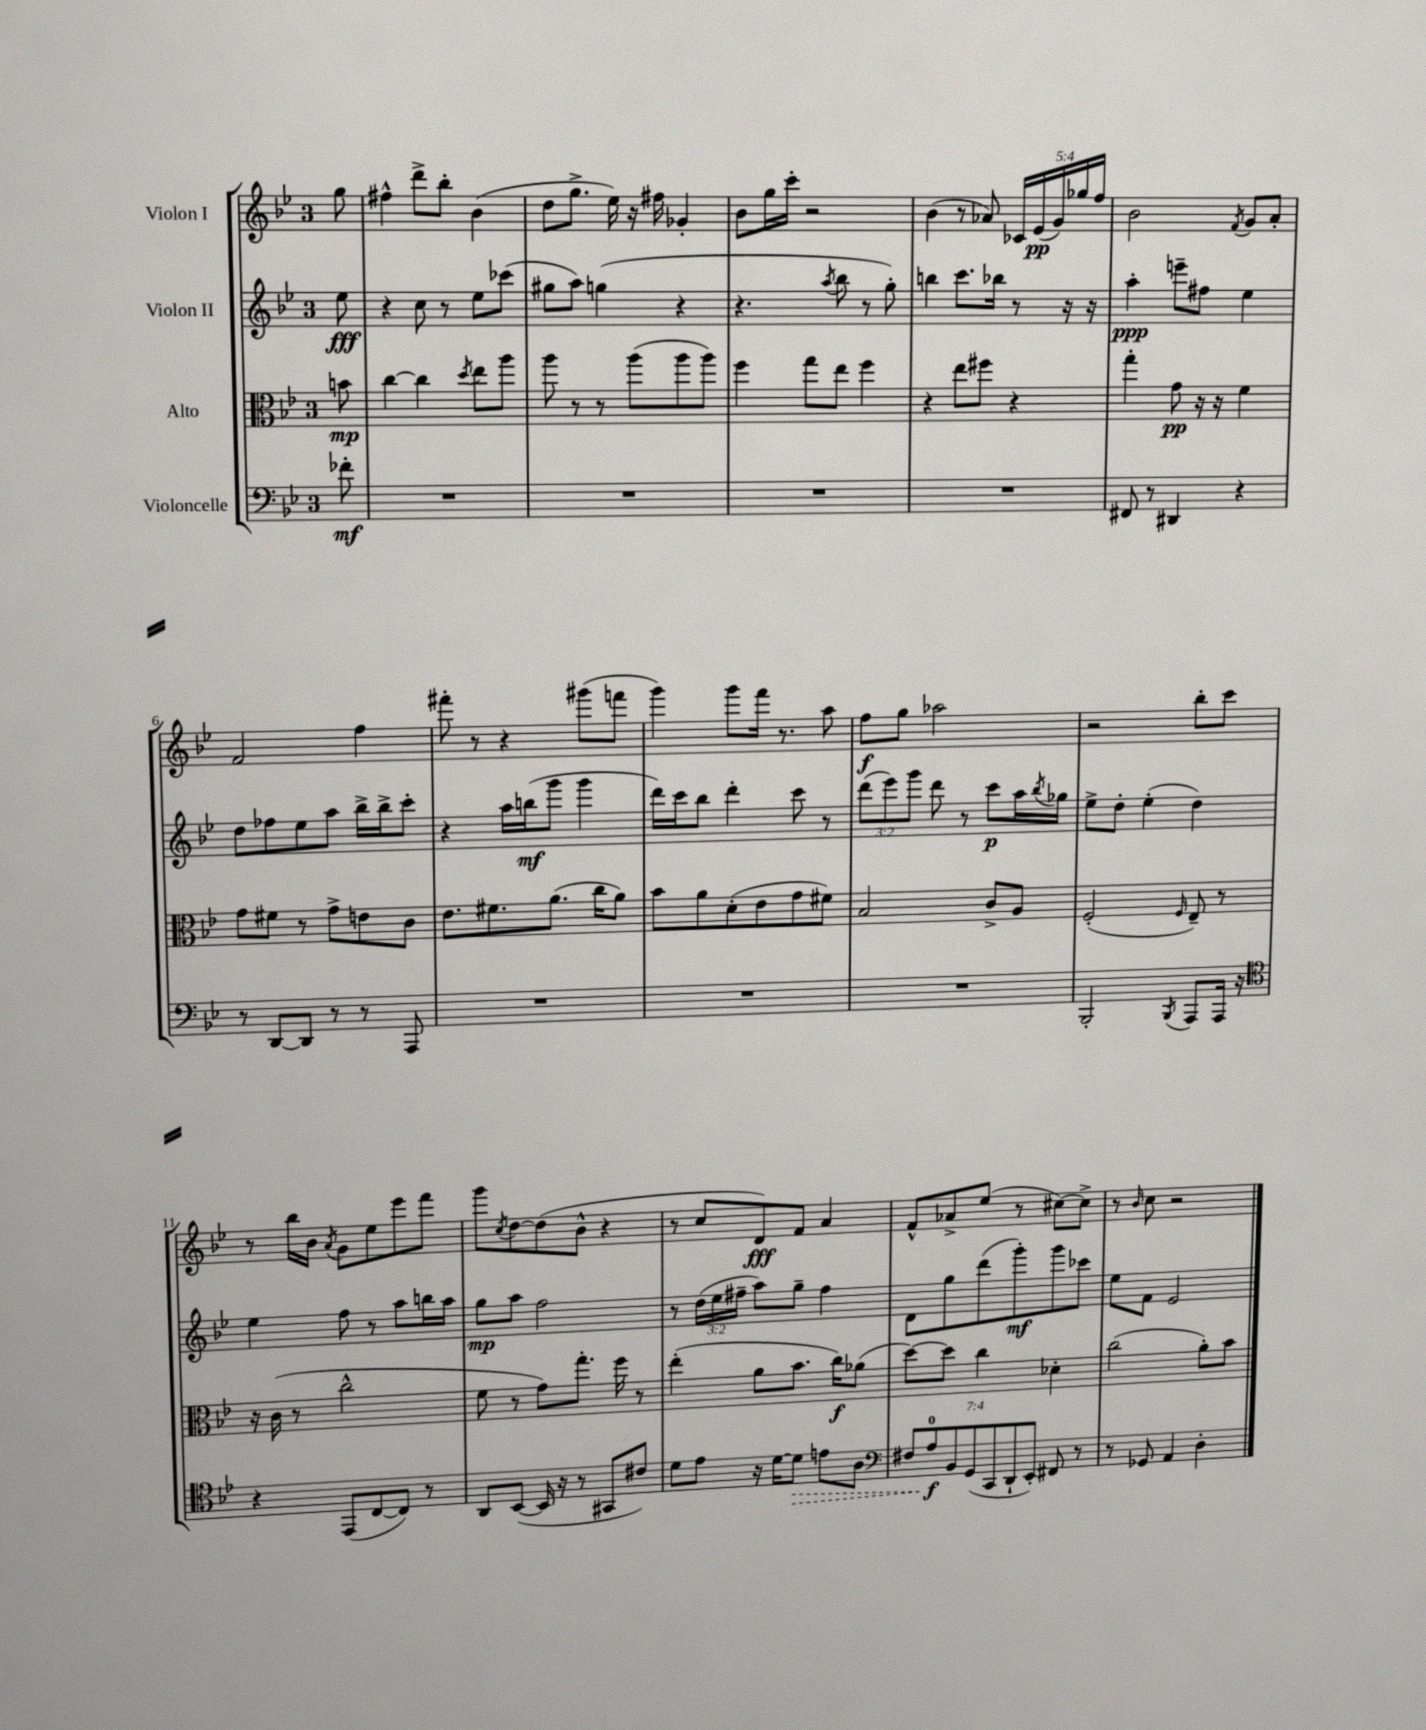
<<
\new StaffGroup <<
\new Staff = "s0" \with { instrumentName = "Violon I" } {
    \clef treble \key bes \major \once \override Staff.TimeSignature.style = #'single-digit \time 3/4 \override Staff.TupletNumber.text = #tuplet-number::calc-fraction-text \partial 8
    g''8 |
    fis''4-^ d'''8-> bes''8-. bes'4( |
    d''8 g''8.-> ees''16) r16 fis''16 ges'4-. |
    bes'8 g''16 c'''16-. r2 |
    bes'4( r8 aes'8) \tuplet 5/4 { ces'16 ees'16\pp( g'16) ges''16 f''16 } |
    bes'2 \acciaccatura { f'8 } g'8 a'8-. |
    f'2 f''4 |
    fis'''8-. r8 r4 gis'''8( f'''8 |
    g'''4) g'''8 f'''16 r8. a''8 |
    f''8\f g''8 aes''2 |
    r2 bes''8-. c'''8 |
    r8 bes''16 bes'16 \acciaccatura { a'8 } g'8 ees''8 ees'''8 f'''8 |
    g'''8 \acciaccatura { c''8 } d''8~ d''8( bes'8-^ r4 |
    r8 c''8 d'8\fff) f'8 a'4 |
    f'8-^ aes'8-> ees''8( r8 cis''8~) cis''8-> |
    r8 \grace { bes'16 } c''8 r2 \bar "|." |
}
\new Staff = "s1" \with { instrumentName = "Violon II" } {
    \clef treble \key bes \major \once \override Staff.TimeSignature.style = #'single-digit \time 3/4 \override Staff.TupletNumber.text = #tuplet-number::calc-fraction-text \partial 8
    ees''8\fff |
    r4 c''8 r8 ees''8 ces'''8( |
    gis''8 a''8) g''4( r4 |
    r4. \acciaccatura { a''8 } bes''8 r8 g''8-.) |
    b''4 c'''8. bes''16 r8 r16 r16 |
    a''4-.\ppp e'''8-- fis''8 ees''4 |
    d''8 fes''8 ees''8 a''8 bes''16-> bes''16-> c'''8-. |
    r4 a''16 b''16\mf( g'''8 g'''4 |
    d'''16) c'''16 bes''8 d'''4-. c'''8 r8 |
    \tuplet 3/2 { d'''8( ees'''8) g'''8 } d'''8 r8 c'''8\p a''16 \acciaccatura { bes''8 } ges''16 |
    ees''8-> d''8-. ees''4-.( d''4) |
    ees''4 f''8 r8 a''8 b''16 a''16 |
    g''8\mp a''8 f''2 |
    r8 \tuplet 3/2 { d''16( ees''16 fis''16-- } a''8) g''8-- fis''4 |
    d'8 g''8 d'''8( g'''8-.\mf) g'''8 ces'''8 |
    ees''8 f'8 ees'2 \bar "|." |
}
\new Staff = "s2" \with { instrumentName = "Alto" } {
    \clef alto \key bes \major \once \override Staff.TimeSignature.style = #'single-digit \time 3/4 \partial 8
    b'8\mp |
    c''4~ c''4 \acciaccatura { d''8 } ees''8 a''8 |
    a''8 r8 r8 a''8( a''8 a''8) |
    f''4 g''8 ees''8 f''4 |
    r4 ees''8 fis''8 r4 |
    g''4-. g'8\pp r16 r16 f'4 |
    g'8 fis'8 r8 g'8-> e'8 c'8 |
    ees'8. fis'8. a'8.( c''16 a'8) |
    bes'8 a'8 d'8-.( ees'8 g'8 fis'8) |
    bes2 c'8-> a8 |
    f2-.( \grace { f16 } ees8--) r8 |
    r16 c'16( r8 c''2-^ |
    f'8 r8 g'8) g''8.-. f''16 r8 |
    ees''4-.( a'8 bes'8. c''16\f) aes'8( |
    d''8~) d''8 c''4 des'4-. |
    c''2( a'8-.) bes'8 \bar "|." |
}
\new Staff = "s3" \with { instrumentName = "Violoncelle" } {
    \clef bass \key bes \major \once \override Staff.TimeSignature.style = #'single-digit \time 3/4 \override Staff.TupletNumber.text = #tuplet-number::calc-fraction-text \partial 8
    fes'8-.\mf |
    R2. |
    R2. |
    R2. |
    R2. |
    fis,8 r8 dis,4 r4 |
    r8 d,8~ d,8 r8 r8 a,,8 |
    R2. |
    R2. |
    R2. |
    bes,,2-. \acciaccatura { bes,,8 } a,,8 a,,16 r16 |
    \clef tenor r4 ees,8( c8~ c8) r8 |
    a,8 bes,8~( bes,16 r16 r8 gis,8 cis'8) |
    d'8 ees'8 r16 d'16~ \once \override Hairpin.style = #'dashed-line d'8\> e'8 a8 |
    \clef bass \tuplet 7/4 { fis8 a8-0\f\! bes,8 g,8( c,8 d,8-! ees,8-.) } fis,8 r8 |
    r8 ges,8 a,4 d4-. \bar "|." |
}
>>
>>
